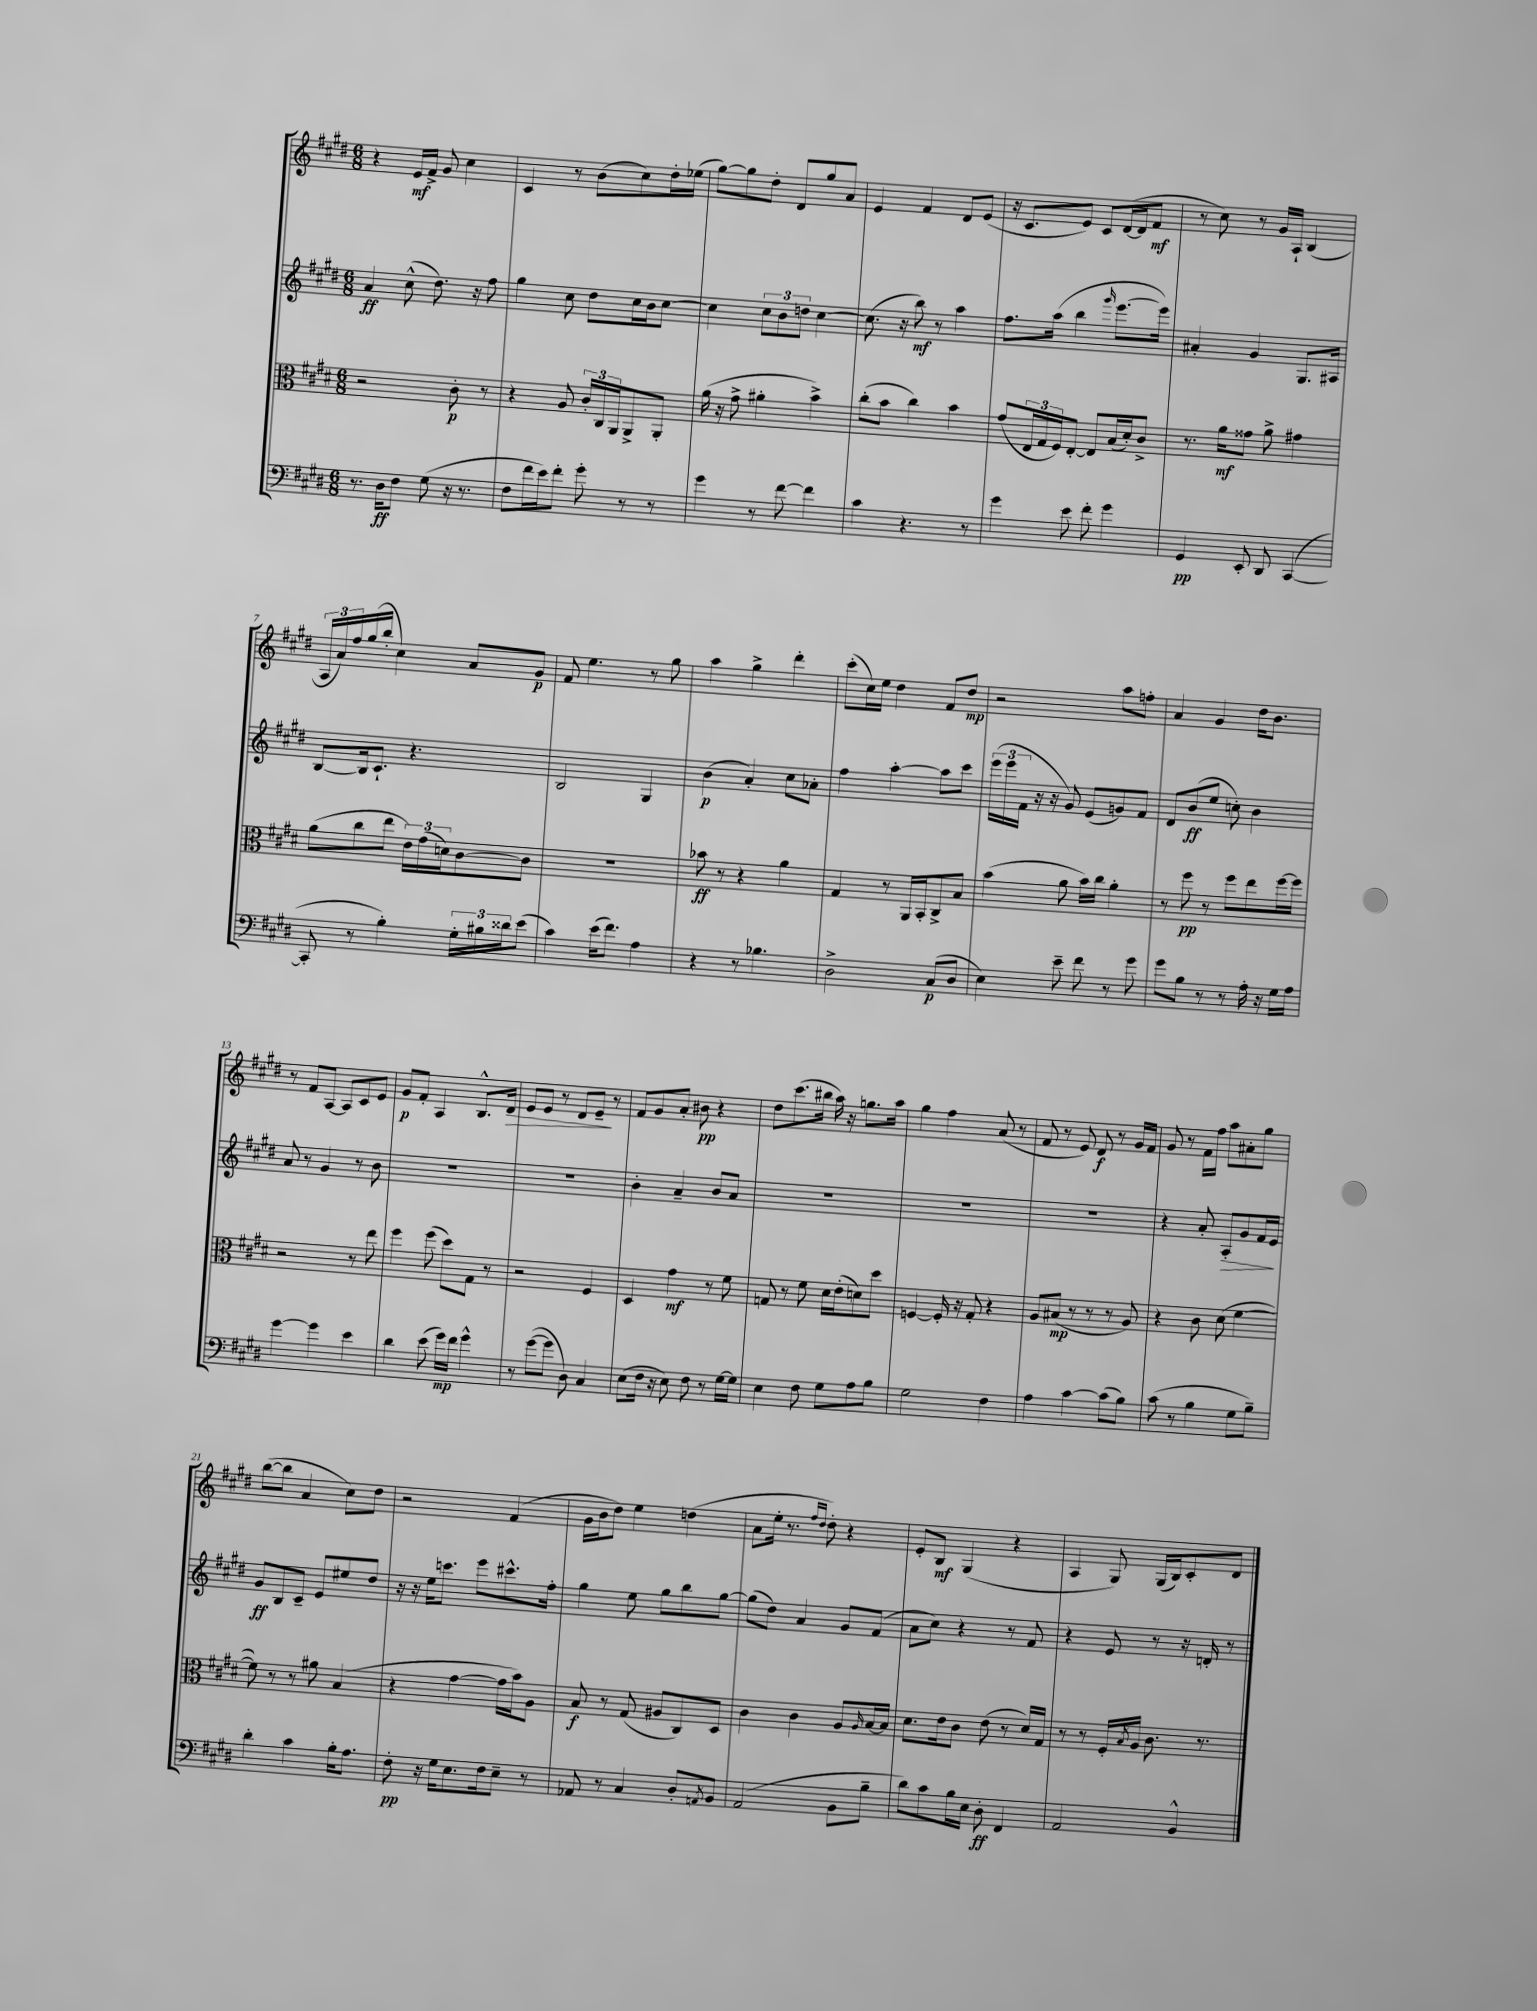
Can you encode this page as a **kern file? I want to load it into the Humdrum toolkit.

**kern	**kern	**kern	**kern
*staff4	*staff3	*staff2	*staff1
*clefF4	*clefC3	*clefG2	*clefG2
*k[f#c#g#d#]	*k[f#c#g#d#]	*k[f#c#g#d#]	*k[f#c#g#d#]
*M6/8	*M6/8	*M6/8	*M6/8
8.r	2r	4a	4r
16D#	.	.	.
8F#	.	(8cc#^^	16e
.	.	.	16f#^
(8G#	.	8.dd#)	8g#
16r	8c#'	.	4cc#
8.r	.	16r	.
.	8r	8ff#	.
=	=	=	=
8F#	4r	4gg#	4c#
16f#	.	.	.
16e)	.	.	.
8f#'	8A	8cc#	8r
8g#'	24c#'	8dd#	(8b
.	24C#	.	.
.	24AA	.	.
8r	8AA^	16cc#	8cc#)
.	.	16b	.
8r	8AA'	[8cc#	16dd#'
.	.	.	(16ee-
=	=	=	=
4g#	(16a	4cc#]	[8gg#)
.	16r	.	.
.	8g#^	.	8gg#]
8r	4a#'	12cc#	8dd#'
.	.	12b	.
[8f#	.	.	8d#
.	.	12dd	.
4f#]	4b^)	[4cc#	8gg#
.	.	.	8a
=	=	=	=
4c#	(8cc#'	(8.cc#]	4e
.	8b	.	.
.	.	16r	.
4.r	4cc#)	8bb)	4f#
.	.	8r	.
.	4b	4aa	8d#
8r	.	.	(8e
=	=	=	=
4g#	(8g#	8.ff#	16r
.	.	.	8.c#
.	24E	.	.
.	24G#	.	.
.	.	(16aa	.
.	24F#)	.	.
8e	[8E'	4bb	8e)
8f#'	8E]	.	8c#
.	.	16qqggg#	.
4g#	(16B	[8.eee	([16d#
.	16d#')	.	16d#]
.	8c#^	.	8f#
.	.	16eee])	.
=	=	=	=
4GG#	8.r	4a#'	8r
.	.	.	8cc#)
.	16a	.	.
8EE'	8g##	4g#	8r
8DD#	8a^	.	16g#
.	.	.	16A`
([4CC#	4g#	8.G#	(4B
.	.	16A#	.
=	=	=	=
8CC#']	(8a	[8B	24A
.	.	.	24a)
.	.	.	24ff#
8r	8cc#	16B]	(16gg#
.	.	8.c#`	16bb'
4B')	8ee	.	4cc#)
.	24e)	4.r	.
.	(24g#	.	.
.	24d)	.	.
24G#'	[8c#	.	8a
24B#	.	.	.
24d##	.	.	.
(8e	8c#]	.	8g#
=	=	=	=
4c#)	2.r	2B	8f#
.	.	.	4.ee
(16e	.	.	.
8.f#)	.	.	.
4A	.	4G#	8r
.	.	.	8gg#
=	=	=	=
4r	8b-	(4b	4aa
.	8r	.	.
8r	4r	4a')	4gg#^
4.B-	.	.	.
.	4a	8cc#	4ddd#'
.	.	8a-'	.
=	=	=	=
2D#^	4G#	4ff#	(8ccc#'
.	.	.	16cc#)
.	.	.	16ee
.	8r	[4aa'	4dd#
.	16AA	.	.
.	16BB'	.	.
(8C#	8C#^	8aa]	8f#
8D#	8B	8ccc#	8dd#
=	=	=	=
4E)	(4b	(24eee	2r
.	.	24eee	.
.	.	24f#	.
.	.	16r	.
.	.	16r	.
8e~	8a	8g#)	.
8f#	16b)	(8e	.
.	16cc#	.	.
8r	4a'	8g)	8aa
8g#	.	8f#	8ff'
=	=	=	=
8g#	8r	8d#	4a
8B	8ff#	(8b	.
8r	8r	8ee	4g#
8r	8ff#	8cc')	.
16A'	8ee	4b	16dd#
16r	.	.	8.b
16G#	[16ff#	.	.
16A	16ff#]	.	.
=	=	=	=
[4g#	2r	8a	8r
.	.	8r	8f#
4g#]	.	4g#	[8A
.	.	.	8A]
4e	8r	8r	8c#
.	8ee	8b	8e
=	=	=	=
4d#	4ff#	2.r	8g#
.	.	.	8f#'
(8e	(8ff#	.	4A
16g#)	8dd#)	.	.
16f#	.	.	.
4g#^^	8G#	.	8.B^^
.	8r	.	.
.	.	.	16d#
=	=	=	=
8r	2r	2.r	8e
([8g#	.	.	8e
8g#]	.	.	8r
8D#)	.	.	8d#
4C#	4F#	.	8e~
.	.	.	8r
=	=	=	=
(8E	4D#	4b'	8f#
16F#	.	.	8g#
16r	.	.	.
8E)	4g#	4a~	8a'
8F#	.	.	8b#
8r	8r	8b	4r
[16G#	8f#	8a	.
16G#]	.	.	.
=	=	=	=
4E	8G	2.r	8dd#
.	8r	.	(8.ccc#
8F#	8f#	.	.
.	.	.	16bb#
8G#	16d#	.	16aa)
.	(16e'	.	16r
8A	8d)	.	8.gg
8B	8dd#	.	.
.	.	.	16aa
=	=	=	=
2G#	[4F	2.r	4gg#
.	16F']	.	4ff#
.	16r	.	.
.	8G#'	.	.
4F#	4r	.	(8a
.	.	.	8r
=	=	=	=
4A	8A	2.r	8f#
.	(8B#	.	8r
[4c#	8r	.	8e)
.	8r	.	8d#
(8c#]	8r	.	8r
8B)	8A)	.	16g#
.	.	.	16f#
=	=	=	=
(8c#	4r	4r	8g#
8r	.	.	8r
4B	8c#	8a'	16f#
.	.	.	16ff#
.	(8d#	8A'	8aa
8G#	[4f#	8g#	8a#'
8B~)	.	16f#	8gg#
.	.	16e	.
=	=	=	=
4d#'	8f#])	8g#	([8bb
.	8r	8B	8bb]
4c#	8r	8c#~	4a
.	8a#	8e	.
16B'	(4B	8ee#	8cc#)
8.A	.	.	.
.	.	8dd#	8dd#
=	=	=	=
8F#'	4r	16r	2r
.	.	16r	.
16r	.	16ee	.
16G#	.	8.ccc	.
8.E	[4g#	.	.
.	.	8eee	.
16F#	.	.	.
8E~	16g#]	8.ccc#^^	(4f#
.	16b)	.	.
8r	8A	.	.
.	.	16ff#'	.
=	=	=	=
8AA-	8B	4gg#	16g#
.	.	.	16b
8r	8r	.	8dd#)
4C#	(8G#	8ee	4ee
.	8A#	8gg#	.
8D#'	8C#)	8bb	(4dd
8qAA	.	.	.
8BB	8D#	[8gg#	.
=	=	=	=
(2AA	4c#	(8gg#]	8a
.	.	8dd#)	16ee'
.	.	.	8.r
.	4c#	4a	.
.	.	.	16qqff#
.	.	.	16qqdd#
.	.	.	8dd#')
8BB	8A	8g#	4r
.	16qqA	.	.
8B~	[16B	(8f#	.
.	16B]	.	.
=	=	=	=
8d#)	8.d#	8a	8e'
8c#	.	8cc#)	8B
.	16e	.	.
16B	8c#	4r	(4G#
16E	.	.	.
8D#'	(8e	.	.
4FF#	8r	8r	4r
.	16d#)	8f#	.
.	16G#	.	.
=	=	=	=
2AA	8r	4r	4A
.	8r	.	.
.	16F#'	8e	8G#)
.	8qB	.	.
.	16A	.	.
.	8.c#	8r	(16G#
.	.	.	16B)
4BB^^	.	16r	8c#'
.	8.r	16d'	.
.	.	8r	8d#
==	==	==	==
*-	*-	*-	*-
